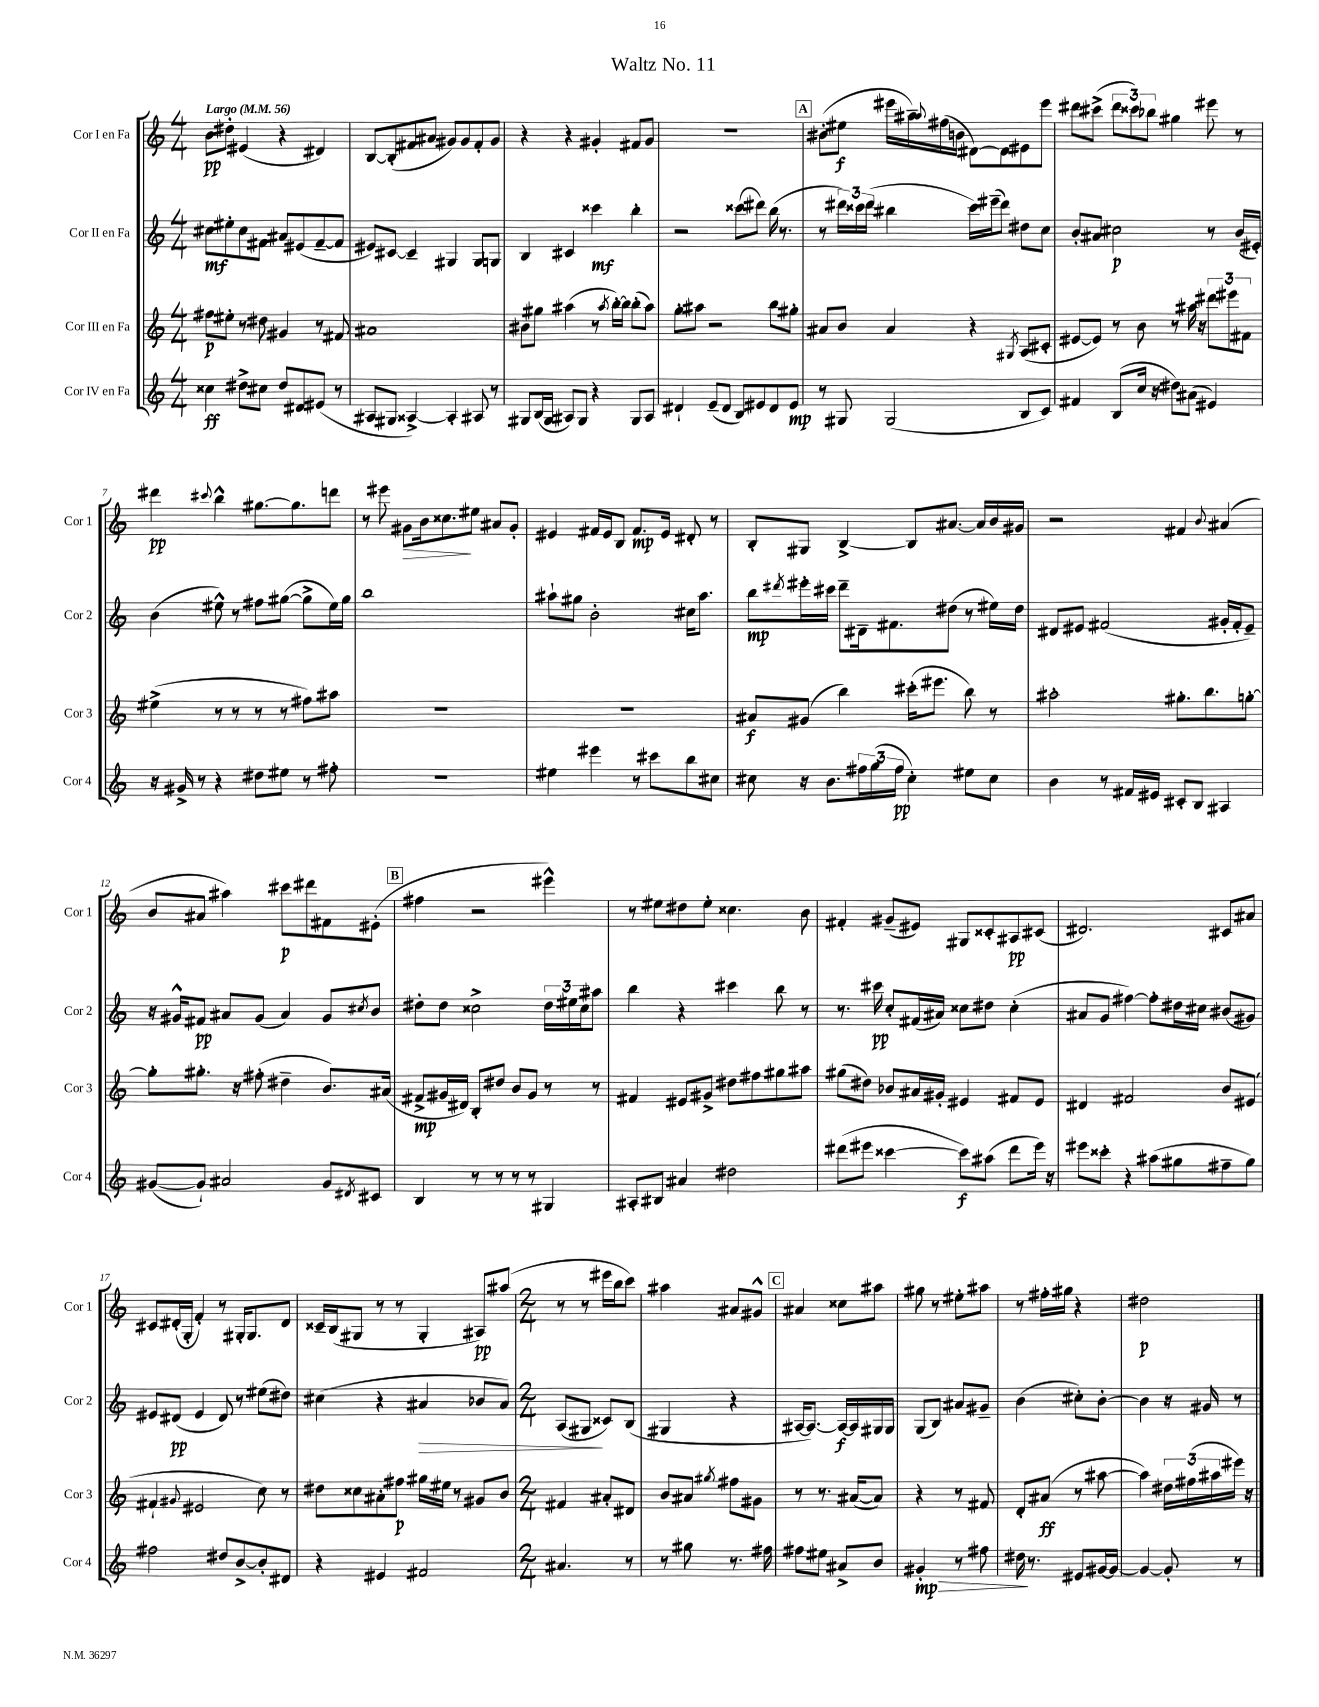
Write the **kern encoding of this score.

**kern	**kern	**kern	**kern
*staff4	*staff3	*staff2	*staff1
*clefG2	*clefG2	*clefG2	*clefG2
*k[]	*k[]	*k[]	*k[]
*M4/4	*M4/4	*M4/4	*M4/4
*MM56	*MM56	*MM56	*MM56
4cc##\	8ff#\L	8cc#\L	8b\L
.	8ee#'\J	8ee#'\	8dd#'\J
8dd#^\L	8r	8cc#\	(4e#/
8cc#\J	8dd#\	8f#\J	.
8dd#/L	4g#/	8a#/L	4r
8d#/	.	(8e#/	.
(8e#/J	8r	[8f#~/	4d#/)
8r	8f#/	8f#/]J	.
=	=	=	=
8A#/L	1a#	8e#/L)	[8B/L
8G#/J	.	[8c#/J	(8B'/]
[4A##^/)	.	4c#~/]	8f#/
.	.	.	8a#/J
4A##'/]	.	4G#/	8g#/L)
.	.	.	8g#/
8A#/	.	8G#/L	8f#'/
8r	.	8G/J	8g#/J
=	=	=	=
8G#/L	8b#\L	4B/	4r
(16B/L	8gg#\J	.	.
16G#/JJ	.	.	.
8A#/L)	(4aa#\	4c#/	4r
8G#/J	.	.	.
4r	8r	4ccc##\	4g#'/
.	8qaa#/	.	.
.	[16bb'\LL)	.	.
.	16bb\]JJ	.	.
8G#/L	(8bb'\L	4bb'\	8f#/L
8A#/J	8aa#\J)	.	8g#/J
=	=	=	=
4d#`/	8gg'\L	2r	1r
.	8aa#\J	.	.
(8e~/L	2r	.	.
8d#/J	.	.	.
8B/L)	.	(8ccc##\L	.
8e#/	.	8ddd#\J)	.
8d#/	8bb\L	(16bb\	.
.	.	8.r	.
8e#/J	8gg#'\J	.	.
=	=	=	=
8r	8a#/L	8r	(8b#'\L
8G#/	8b/J	24ddd#\LL)	8ee#\J
.	.	24ccc##\	.
.	.	(24ddd#\JJ	.
(2G#/	4a#/	4bb#\	16eee#\LL
.	.	.	16aa#~\)
.	.	.	8qqaa#/
.	.	.	(16ff#\
.	.	.	16b\JJ
.	4r	16ccc##\LL)	[8d#\L)
.	.	(16eee#~\J	.
.	.	8ddd#\J)	8d#\]
.	8qG#/	.	.
8B/L	(8A/L	8dd#\L	8e#\
8c/J)	8c#'/J	8cc\J	8eee#\J
=	=	=	=
4f#/	[8e#/L	8b'/L	8ddd#\L
.	8e#/]J)	8a#/J	(8ccc#^\J
(8B/L	8r	2cc#\	12ddd#\L
.	.	.	12ccc##\)
16cc/Jk	8b\	.	.
.	.	.	12bb-\J
16r	.	.	.
8dd#\L)	8r	.	4gg#\
(8a#\J	16aa#\	.	.
.	16r	.	.
4e#/)	12ddd#\L	8r	8eee#\
.	12eee#\	.	.
.	.	(16b/LL	8r
.	12f#\J	.	.
.	.	16e#'/JJ)	.
=	=	=	=
16r	(4ee#^\	(4b\	4ddd#\
16g#^/	.	.	.
8r	.	.	.
.	.	.	8qqccc#/
4r	8r	8ee#^^\)	4bb^^\
.	8r	8r	.
8dd#\L	8r	8ff#\L	[8.gg#\L
8ee#\J	8r	([8gg#\J	.
.	.	.	8.gg#\]
8r	8ff#\L)	8gg#^\]L	.
8ff#'\	8aa#\J	16ee#\L)	8ddd\J
.	.	16gg#\JJ	.
=	=	=	=
1r	1r	1bb	8r
.	.	.	8eee#\
.	.	.	8g#\L
.	.	.	16b\k
.	.	.	8.cc##\
.	.	.	8ee#\J
.	.	.	8a#/L
.	.	.	8g#'/J
=	=	=	=
4ee#\	1r	8aa#`\L	4e#/
.	.	8gg#\J	.
4eee#\	.	2b'\	16f#/LL
.	.	.	16e#/J
.	.	.	8B/J
8r	.	.	8.f#/L
8ccc#\L	.	.	.
.	.	.	16e#/Jk
8bb\	.	16cc#\LK	8d#'/
.	.	8.aa#\J	.
8cc#\J	.	.	8r
=	=	=	=
8cc#\	8a#/L	8bb\L	8B'/L
.	.	8qddd#/	.
16r	(8g#/J	16eee#'\L	8G#/J
8.b\L	.	16ccc#\JJ	.
.	4bb\)	8ddd#~\L	[4B^/
24ff#\L	.	16d#~\k	.
(24gg\	.	.	.
.	.	8.f#\	.
24ff#\JJ	.	.	.
4cc#'\)	(16ccc#'\LK	.	8B/]L
.	8.eee#\J	.	.
.	.	(8dd#\J	[8.a#/J
8ee#\L	8bb\)	8r	.
.	.	.	16a#/]LL
8cc#\J	8r	16ee#\LL)	16b/
.	.	16dd#\JJ	16g#/JJ
=	=	=	=
4b\	2aa#'\	8d#/L	2r
.	.	8e#/J	.
8r	.	(2f#/	.
16f#/LL	.	.	.
16e#/JJ	.	.	.
8c#'/L	8.gg#'\L	.	4f#/
8B/J	.	.	.
.	8.bb\	.	.
.	.	.	8qqb/
4A#/	.	16g#'/LL	(4a#/
.	.	16f#'/J	.
.	[8gg'\J	8e#~/J)	.
=	=	=	=
([8g#/L	8gg'\]L	16r	8b/L
.	.	16g#^^/LK	.
8g#`/]J)	8.gg#'\J	8f#/J	8a#/J
2a#/	.	8a#/L	4aa#\)
.	16r	.	.
.	(8ff#'\	(8g#/J	.
.	4dd#~\	4a#/)	8ccc#\L
.	.	.	8ddd#\
8g#/L	8.b/L)	8g#/L	8f#\
8qd#/	.	8qcc#/	.
8c#/J	.	8b/J	(8e#'\J
.	(16a#/Jk	.	.
=	=	=	=
4B/	8f#^/L	8dd#'\L	4ff#\
.	16g#/L	8dd#\J	.
.	16d#/JJ)	.	.
8r	8B'/L	2cc##^\	2r
8r	8dd#/J	.	.
8r	8b/L	.	.
8r	8g#/J	.	.
4G#/	8r	24dd#\LL	4eee#^^\)
.	.	24ee#\	.
.	.	24cc##\J	.
.	8r	8aa#\J	.
=	=	=	=
8A#'/L	4f#/	4bb\	8r
8B#/J	.	.	8ee#\L
4a#/	8e#/L	4r	8dd#\
.	8g#^/J	.	8ee#'\J
2dd#\	8dd#\L	4ccc#\	4.cc##\
.	8ff#\	.	.
.	8gg#\	8bb\	.
.	8aa#\J	8r	8b\
=	=	=	=
(8ddd#\L	(8gg#\L	8.r	4f#'/
8eee#\J	8dd#\J)	.	.
.	.	16ccc#\	.
[4ccc##\	8b-/L	8cc'/L	(8g#~/L
.	16a#/L	(16f#/L	8e#/J)
.	16g#'/JJ	16a#/JJ)	.
8ccc##\]L)	4e#/	8cc##\L	8G#/L
(8aa#\J	.	8dd#\J	8c##'/
8ddd#\L	8f#/L	(4cc##'\	8A#/
16eee#\Jk)	8e#/J	.	(8c#/J
16r	.	.	.
=	=	=	=
8eee#\L	4d#/	8a#/L	2.d#/)
8ccc##'\J	.	8g/J	.
4r	2f#/	[4ff#\)	.
(8aa#\L	.	8ff#'\]L	.
8gg#\	.	16dd#\L	.
.	.	16cc#\JJ	.
8ff#~\	8b/L	(8b#/L	8c#/L
8gg#\J)	(8e#/J	8g#/J)	8a#/J
=	=	=	=
2ff#\	4f#`/	8e#/L	8c#/L
.	.	(8d#/J	(16d#'/L
.	.	.	16G'/JJ
.	8qqg#/	.	.
.	2e#/	4e#/	4f'/)
8dd#/L	.	8d#/)	8r
[8b^/	.	8r	16G#'/LK
.	.	.	8.G#/
8b'/]	8cc\)	(8ee#\L	.
8d#/J	8r	8dd#\J)	8d#/J
=	=	=	=
4r	8dd#\L	(4cc#\	16c##~/LL
.	.	.	(16B/J
.	8cc##\	.	8G#/J
4e#/	8a#'\	4r	8r
.	8ff#\J	.	8r
2f#/	16gg#\LL	4a#/	4G#'/
.	16ee#\JJ	.	.
.	8r	.	.
.	8g#/L	8b-/L	8A#/L)
.	8b/J	8a#/J)	(8aa#/J
=	=	=	=
*M2/4	*M2/4	*M2/4	*M2/4
4.a#/	4f#/	(8A/L	8r
.	.	8G#/J	8r
.	8a#'/L	8c##/L)	16eee#\LL
.	.	.	16bb\J
8r	8d#/J	(8B/J	8ccc\J)
=	=	=	=
8r	8b/L	4G#/	4aa#\
8gg#\	8a#/J	.	.
.	8qgg#/	.	.
8.r	8ff#\L	4r	8a#/L
.	8g#\J	.	8g#^^/J
16ff#\	.	.	.
=	=	=	=
8ff#\L	8r	[16A#/LK	4a#/
.	.	8.A#/_J)	.
8ee#\J	8.r	.	.
8a#^/L	.	16A#/_LL	8cc##\L
.	([16a#/LK	16A#/]	.
8b/J	8a#/]J)	16G#/	8aa#\J
.	.	16G#/JJ	.
=	=	=	=
4g#'/	4r	(8G/L	8gg#\
.	.	8B/J)	8r
8r	8r	8a#/L	8ee#'\L
8ff#\	8f#/	8g#~/J	8aa#\J
=	=	=	=
16dd#\	8d'/L	(4b\	8r
8.r	.	.	.
.	(8a#/J	.	16ff#'\LL
.	.	.	16gg#\JJ
8e#/L	8r	8cc#'\L)	4r
[16g#/L	[8aa#\	[8b'\J	.
16g#/_JJ	.	.	.
=	=	=	=
4g#/_	4aa#\])	4b\]	2dd#\
8g#'/]	24dd#\LL	16r	.
.	(24ff#\	.	.
.	.	16g#/	.
.	24aa#\	.	.
8r	16eee#\JJ)	8r	.
.	16r	.	.
==	==	==	==
*-	*-	*-	*-
